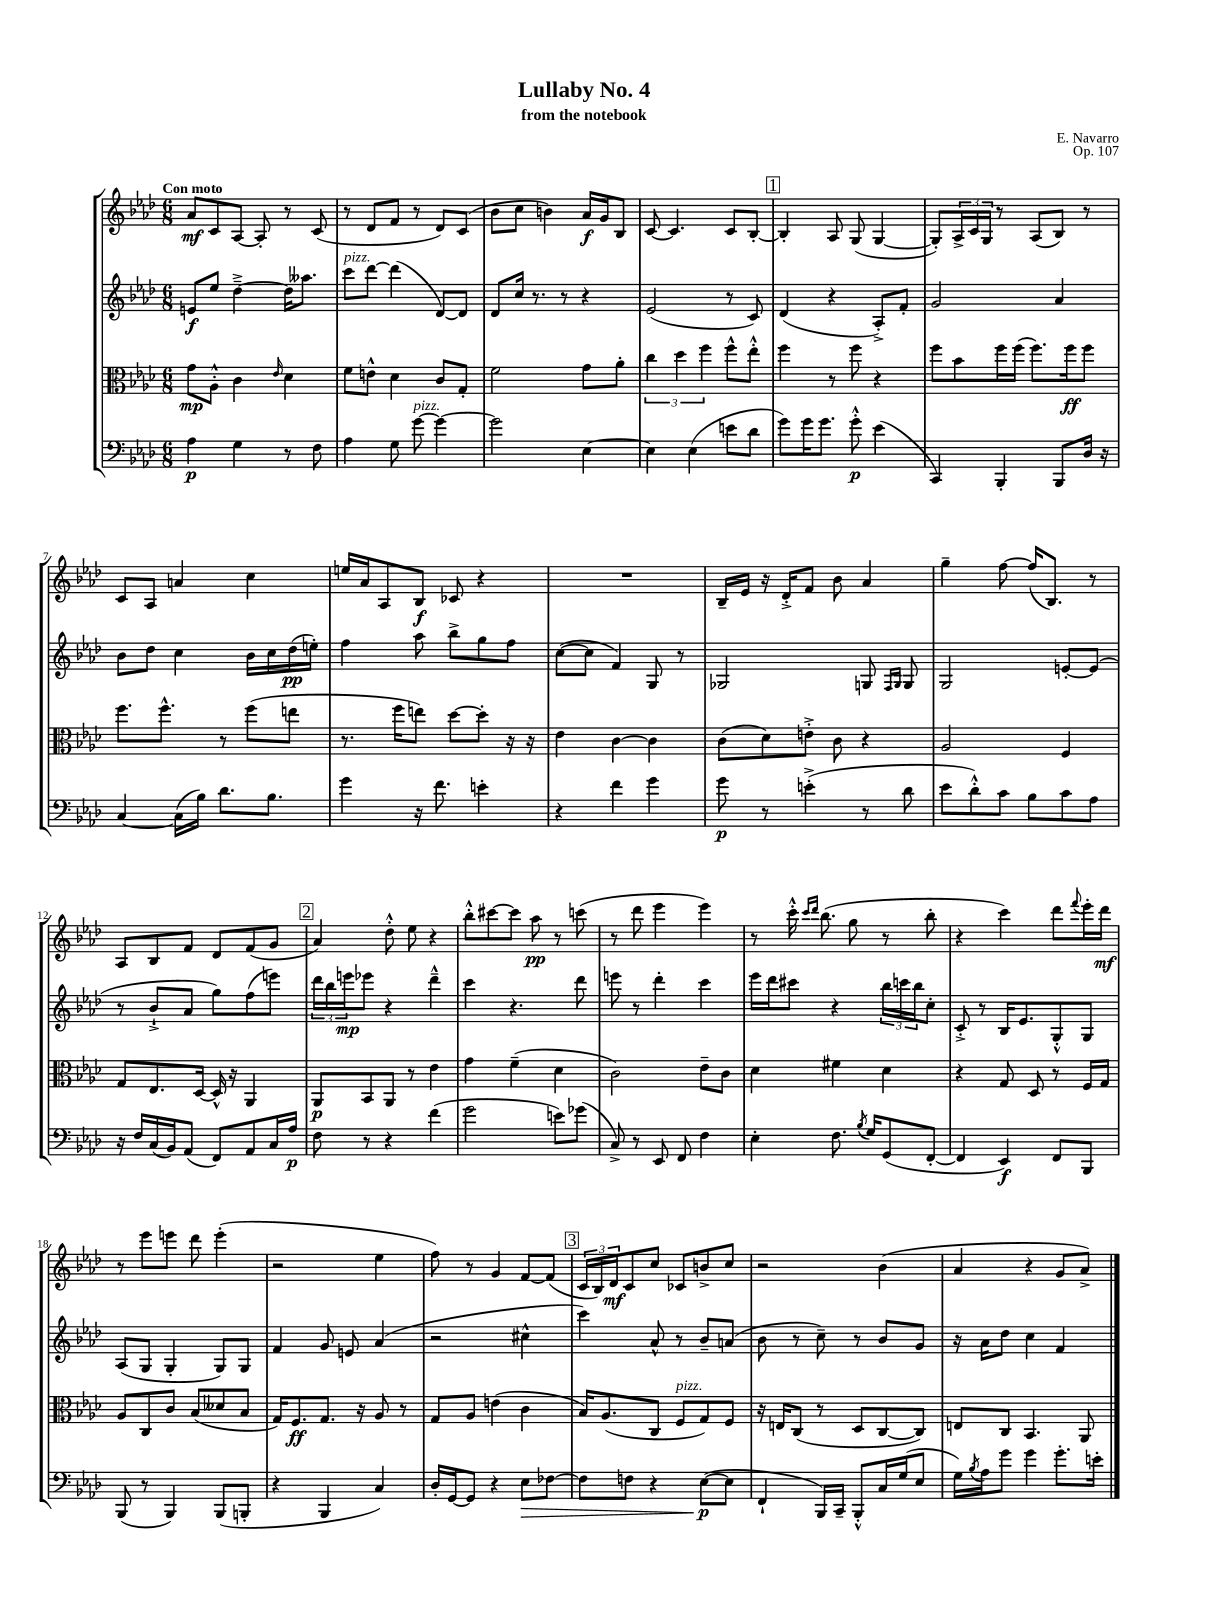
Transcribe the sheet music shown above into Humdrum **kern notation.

**kern	**dynam	**kern	**dynam	**kern	**dynam	**kern	**dynam
*part4	*part4	*part3	*part3	*part2	*part2	*part1	*part1
*staff4	*staff4	*staff3	*staff3	*staff2	*staff2	*staff1	*staff1
*clefF4	*	*clefC3	*	*clefG2	*	*clefG2	*
*k[b-e-a-d-]	*	*k[b-e-a-d-]	*	*k[b-e-a-d-]	*	*k[b-e-a-d-]	*
*M6/8	*	*M6/8	*	*M6/8	*	*M6/8	*
=1	=1	=1	=1	=1	=1	=1	=1
!	!	!	!	!	!	!LO:TX:a:B:t=Con moto	!
4A-\	p	8g\L	mp	8en/L	f	8a-/L	mf
.	.	8A-'^^\J	.	8ee-/J	.	8c/	.
4G\	.	4c\	.	[4dd-~^\	.	[8A-/J	.
.	.	.	.	.	.	8A-'/]	.
.	.	16qqe-/	.	.	.	.	.
8r	.	4d-\	.	16dd-\KL]	.	8r	.
.	.	.	.	8.aa--X\J	.	.	.
8F\	.	.	.	.	.	(8c/	.
=2	=2	=2	=2	=2	=2	=2	=2
!	!	!	!	!LO:TX:a:i:t=pizz.	!	!	!
4A-\	.	8f\L	.	8ccc\L	.	8r	.
.	.	8en^^\J	.	[8ddd-\J	.	8d-/L	.
8G\	.	4d-\	.	(4ddd-\]	.	8f/J	.
!LO:TX:a:i:t=pizz.	!	!	!	!	!	!	!
[8g\	.	.	.	.	.	8r	.
4g\_	.	8c/L	.	[8d-/L)	.	8d-/L)	.
.	.	8G'/J	.	8d-/J]	.	(8c/J	.
=3	=3	=3	=3	=3	=3	=3	=3
2g\]	.	2f\	.	8d-/L	.	8b-\L	.
.	.	.	.	16cc/Jk	.	8cc\J	.
.	.	.	.	8.r	.	.	.
.	.	.	.	.	.	4bn\)	.
.	.	.	.	8r	.	.	.
[4E-\	.	8g\L	.	4r	.	16a-/LL	f
.	.	.	.	.	.	16g/J	.
.	.	8a-'\J	.	.	.	8B-/J	.
=4	=4	=4	=4	=4	=4	=4	=4
4E-\]	.	6cc\	.	(2e-/	.	[8c/	.
.	.	.	.	.	.	4.c/]	.
.	.	6dd-\	.	.	.	.	.
(4E-\	.	.	.	.	.	.	.
.	.	6ff\	.	.	.	.	.
8en\L	.	8ff^^\L	.	8r	.	8c/L	.
8d-\J	.	8ee-'^^\J	.	8c/)	.	[8B-'/J	.
!!LO:REH:place=s1:t=1
=5	=5	=5	=5	=5	=5	=5	=5
8g\L)	.	4ff\	.	(4d-/	.	4B-'/]	.
16g\K	.	.	.	.	.	.	.
8.g\J	.	.	.	.	.	.	.
.	.	8r	.	4r	.	8A-/	.
8g'^^\	p	8ff\	.	.	.	(8G/	.
(4e-\	.	4r	.	8A-'^/L)	.	[4G/	.
.	.	.	.	8f'/J	.	.	.
=6	=6	=6	=6	=6	=6	=6	=6
4CC/)	.	8ff\L	.	2g/	.	8G'/L])	.
.	.	8b-\	.	.	.	24A-^/L	.
.	.	.	.	.	.	24c/	.
.	.	.	.	.	.	24G/JJ	.
4BBB-'/	.	16ff\L	.	.	.	8r	.
.	.	(16ff\JJ	.	.	.	.	.
.	.	8.ff\L)	.	.	.	(8A-/L	.
8BBB-/L	.	.	.	4a-/	.	8B-/J)	.
.	.	16ff\k	ff	.	.	.	.
16D-/Jk	.	8ff\J	.	.	.	8r	.
16r	.	.	.	.	.	.	.
!!LO:LB:g=z
=7	=7	=7	=7	=7	=7	=7	=7
[4C/	.	8.ff\L	.	8b-\L	.	8c/L	.
.	.	.	.	8dd-\J	.	8A-/J	.
.	.	8.ff^^\J	.	.	.	.	.
(16C\LL]	.	.	.	4cc\	.	4an/	.
16B-\JJ)	.	.	.	.	.	.	.
8.d-\L	.	8r	.	.	.	.	.
.	.	(8ff\L	.	16b-\LL	.	4cc\	.
8.B-\J	.	.	.	16cc\	.	.	.
.	.	8een\J	.	(16dd-\	pp	.	.
.	.	.	.	16een'\JJ)	.	.	.
=8	=8	=8	=8	=8	=8	=8	=8
4g\	.	8.r	.	4ff\	.	16een/LL	.
.	.	.	.	.	.	16a-/J	.
.	.	.	.	.	.	8A-/	.
.	.	16ff\KL	.	.	.	.	.
16r	.	8een\J)	.	8aa-\	.	8B-/J	f
8.f\	.	.	.	.	.	.	.
.	.	[8dd-\L	.	8bb-^\L	.	8c-X/	.
4en'\	.	8dd-'\J]	.	8gg\	.	4r	.
.	.	16r	.	8ff\J	.	.	.
.	.	16r	.	.	.	.	.
=9	=9	=9	=9	=9	=9	=9	=9
4r	.	4e-\	.	([8cc\L	.	2.r	.
.	.	.	.	8cc\J]	.	.	.
4f\	.	[4c\	.	4f/)	.	.	.
4g\	.	4c\]	.	8G/	.	.	.
.	.	.	.	8r	.	.	.
=10	=10	=10	=10	=10	=10	=10	=10
8g\	p	(8c\L	.	2G-X/	.	16B-~/LL	.
.	.	.	.	.	.	16e-/JJ	.
8r	.	8d-\)	.	.	.	16r	.
.	.	.	.	.	.	16d-'^/KL	.
(4en'^\	.	8en'^\J	.	.	.	8f/J	.
.	.	8c\	.	.	.	8b-\	.
8r	.	4r	.	8Gn/	.	4a-/	.
.	.	.	.	16qqF/LL	.	.	.
.	.	.	.	16qqG/JJ	.	.	.
8d-\	.	.	.	8G/	.	.	.
=11	=11	=11	=11	=11	=11	=11	=11
8e-\L	.	2A-/	.	2G/	.	4gg~\	.
8d-'^^\)	.	.	.	.	.	.	.
8c\J	.	.	.	.	.	[8ff\	.
8B-\L	.	.	.	.	.	(16ff/KL]	.
.	.	.	.	.	.	8.B-/J)	.
8c\	.	4F/	.	[8en'/L	.	.	.
8A-\J	.	.	.	(8e/J]	.	8r	.
!!LO:LB:g=z
=12	=12	=12	=12	=12	=12	=12	=12
16r	.	8G/L	.	8r	.	8A-/L	.
16F/LL	.	.	.	.	.	.	.
(16C/	.	8.E-/	.	8b-`^/L	.	8B-/	.
16BB-/J)	.	.	.	.	.	.	.
(8AA-/J	.	.	.	8a-/J	.	8f/J	.
.	.	[16D-/Jk	.	.	.	.	.
8FF/L)	.	16D-^^/]	.	8gg\L)	.	8d-/L	.
.	.	16r	.	.	.	.	.
8AA-/	.	4AA-/	.	(8ff\	.	(8f/	.
16C/L	.	.	.	8eeen\J)	.	8g/J	.
16A-/JJ	p	.	.	.	.	.	.
!!LO:REH:place=s1:t=2
=13	=13	=13	=13	=13	=13	=13	=13
8F\	.	8AA-/L	p	24ddd-\LL	.	4a-/)	.
.	.	.	.	24bb-\	.	.	.
.	.	.	.	24eeen\J	mp	.	.
8r	.	8BB-/	.	8eee-X\J	.	.	.
4r	.	8AA-/J	.	4r	.	8dd-'^^\	.
.	.	8r	.	.	.	8ee-\	.
(4f\	.	4e-\	.	4ddd-~^^\	.	4r	.
=14	=14	=14	=14	=14	=14	=14	=14
2g\	.	4g\	.	4ccc\	.	8bb-'^^\L	.
.	.	.	.	.	.	[8ccc#X\	.
.	.	(4f~\	.	4.r	.	8ccc#\J]	.
.	.	.	.	.	.	8aa-\	pp
8en\L)	.	4d-\	.	.	.	8r	.
(8g-X\J	.	.	.	8ddd-\	.	(8cccn\	.
=15	=15	=15	=15	=15	=15	=15	=15
8C^/)	.	2c\)	.	8eeen\	.	8r	.
8r	.	.	.	8r	.	8ddd-\	.
8EE-/	.	.	.	4ddd-'\	.	4eee-\	.
8FF/	.	.	.	.	.	.	.
4F\	.	8e-~\L	.	4ccc\	.	4eee-\)	.
.	.	8c\J	.	.	.	.	.
=16	=16	=16	=16	=16	=16	=16	=16
4E-'\	.	4d-\	.	16eee-\LL	.	8r	.
.	.	.	.	16ddd-\J	.	.	.
.	.	.	.	8ccc#X\J	.	16ccc'^^\	.
.	.	.	.	.	.	16qqccc/LL	.
.	.	.	.	.	.	16qqddd-/JJ	.
.	.	.	.	.	.	(8.bb-\	.
8.F\	.	4f#X\	.	4r	.	.	.
.	.	.	.	.	.	8gg\	.
8qB-/	.	.	.	.	.	.	.
16G/KL	.	.	.	.	.	.	.
(8GG/	.	4d-\	.	24bb-\LL	.	8r	.
.	.	.	.	24cccn\	.	.	.
.	.	.	.	24bb-\J	.	.	.
[8FF'/J	.	.	.	8cc'\J	.	8bb-'\	.
=17	=17	=17	=17	=17	=17	=17	=17
4FF/]	.	4r	.	8c'^/	.	4r	.
.	.	.	.	8r	.	.	.
4EE-/)	f	8G/	.	16B-/KL	.	4ccc\)	.
.	.	.	.	8.e-/	.	.	.
.	.	8D-/	.	.	.	.	.
8FF/L	.	8r	.	8G'^^/	.	8ddd-\L	.
.	.	.	.	.	.	8qqfff/	.
8BBB-/J	.	16F/LL	.	8G/J	.	16eee-'\L	.
.	.	16G/JJ	.	.	.	16ddd-\JJ	mf
!!LO:LB:g=z
=18	=18	=18	=18	=18	=18	=18	=18
(8BBB-/	.	8A-/L	.	(8A-/L	.	8r	.
8r	.	8C/	.	8G/J	.	8eee-\L	.
4BBB-/)	.	8c/J	.	4G'/	.	8eeen\J	.
.	.	(8B-/L	.	.	.	8ddd-\	.
(8BBB-/L	.	8d--X/	.	8G/L)	.	(4eee'\	.
8BBBn'/J	.	8B-/J	.	8G/J	.	.	.
=19	=19	=19	=19	=19	=19	=19	=19
4r	.	16G/KL)	.	4f/	.	2r	.
.	.	8.F/	ff	.	.	.	.
4BBB-/	.	8.G/J	.	8g/	.	.	.
.	.	.	.	8en/	.	.	.
.	.	16r	.	.	.	.	.
4C/)	.	8A-/	.	(4a-/	.	4ee-\	.
.	.	8r	.	.	.	.	.
=20	=20	=20	=20	=20	=20	=20	=20
16D-'/LL	.	8G/L	.	2r	.	8ff\)	.
[16GG/J	.	.	.	.	.	.	.
8GG/J]	.	8A-/J	.	.	.	8r	.
4r	.	(4en\	.	.	.	4g/	.
!	!LO:HP:b	!	!	!	!	!	!
8E-\L	>	4c\	.	4cc#X^^\	.	[8f/L	.
[8F-X\J	.	.	.	.	.	(8f/J]	.
!!LO:REH:place=s1:t=3
=21	=21	=21	=21	=21	=21	=21	=21
8F-\L]	.	16B-/KL)	.	4ccc\)	.	24c/LL	.
.	.	.	.	.	.	24B-/)	.
.	.	(8.A-/	.	.	.	.	.
.	.	.	.	.	.	24d-/J	mf
8Fn\J	.	.	.	.	.	8c/	.
4r	.	8C/J	.	8a-^^/	.	8cc/J	.
!	!	!LO:TX:a:i:t=pizz.	!	!	!	!	!
.	.	8F/L	.	8r	.	8c-X/L	.
([8E-\L	p	8G/)	.	8b-~/L	.	8bn^/	.
8E-\J]	]	8F/J	.	(8an/J	.	8cc/J	.
=22	=22	=22	=22	=22	=22	=22	=22
4FF`/	.	16r	.	8b-\	.	2r	.
.	.	16En/KL	.	.	.	.	.
.	.	(8C/J	.	8r	.	.	.
16BBB-/LL)	.	8r	.	8cc~\)	.	.	.
16CC~/JJ	.	.	.	.	.	.	.
8BBB-'^^/L	.	8D-/L	.	8r	.	.	.
16C/L	.	[8C/	.	8b-/L	.	(4b-\	.
(16G/J	.	.	.	.	.	.	.
8E-/J	.	8C/J])	.	8g/J	.	.	.
=23	=23	=23	=23	=23	=23	=23	=23
16G\LL)	.	8En/L	.	16r	.	4a-/	.
8qB-/	.	.	.	.	.	.	.
16A-\J	.	.	.	16a-\KL	.	.	.
8g\J	.	8C/J	.	8dd-\J	.	.	.
4g\	.	4.BB-/	.	4cc\	.	4r	.
8.g'\L	.	.	.	4f/	.	8g/L	.
.	.	8AA-/	.	.	.	8a-^/J)	.
16en'\Jk	.	.	.	.	.	.	.
==	==	==	==	==	==	==	==
*-	*-	*-	*-	*-	*-	*-	*-
